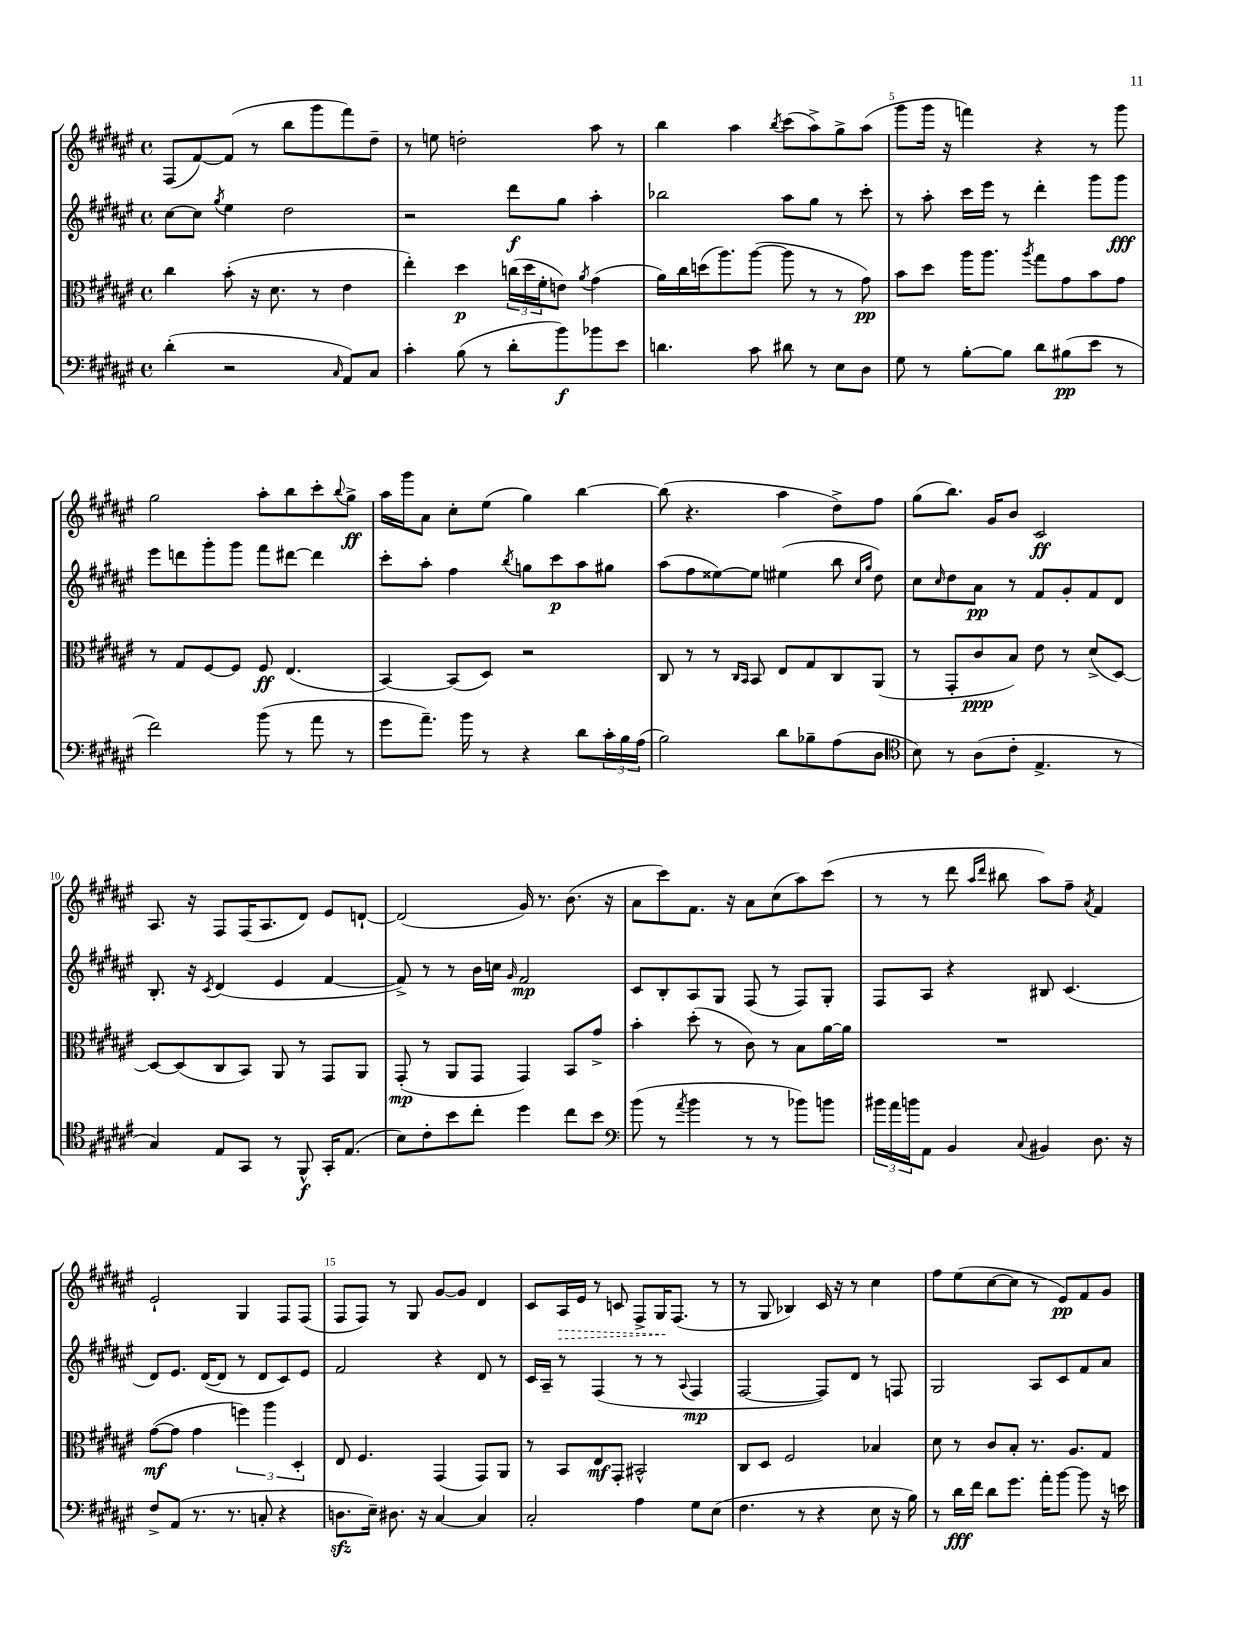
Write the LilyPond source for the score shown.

<<
\new StaffGroup <<
\new Staff = "s0" {
    \clef treble \key fis \major \defaultTimeSignature \time 4/4
    fis8( fis'8~) fis'8( r8 b''8 gis'''8 fis'''8) dis''8-- |
    r8 e''8 d''2-. ais''8 r8 |
    b''4 ais''4 \acciaccatura { b''8 } cis'''8( ais''8->) gis''8-> ais''8( |
    gis'''8 gis'''16 r16 f'''4) r4 r8 gis'''8 |
    gis''2 ais''8-. b''8 cis'''8-. \appoggiatura { b''8 } gis''8->\ff |
    ais''16 gis'''16 ais'8 cis''8-. eis''8( gis''4) b''4~ |
    b''8( r4. ais''4 dis''8->) fis''8 |
    gis''8( b''8.) gis'16 b'8 cis'2\ff |
    ais8. r16 fis8 fis16( ais8. dis'8) eis'8 d'8~-! |
    d'2( gis'16) r8. b'8.( r16 |
    ais'8 cis'''8) fis'8. r16 ais'8 cis''8( ais''8) cis'''8( |
    r8 r8 dis'''8 \grace { ais''16 dis'''16 } bis''8 ais''8) fis''8-- \acciaccatura { ais'8 } fis'4 |
    eis'2-! gis4 fis8 fis8( |
    fis8 fis8) r8 gis8 gis'8~ gis'8 dis'4 |
    cis'8 \once \override Hairpin.style = #'dashed-line ais16\> eis'16 r8 c'8 fis8-> gis16\! fis8.( r8 |
    r8 gis8 bes4) cis'16 r16 r8 cis''4 |
    fis''8 eis''8( cis''8~ cis''8 r8 eis'8\pp) fis'8 gis'8 \bar "|." |
}
\new Staff = "s1" {
    \clef treble \key fis \major \defaultTimeSignature \time 4/4
    cis''8~ cis''8 \acciaccatura { gis''8 } eis''4 dis''2 |
    r2 dis'''8\f gis''8 ais''4-. |
    bes''2 ais''8 gis''8 r8 cis'''8-. |
    r8 ais''8-. cis'''16 eis'''16 r8 dis'''4-. gis'''8 gis'''8\fff |
    eis'''8 d'''8 gis'''8-. gis'''8 fis'''8 dis'''8~ dis'''4 |
    cis'''8-. ais''8-. fis''4 \acciaccatura { b''8 } g''8 cis'''8\p ais''8 gis''8 |
    ais''8( fis''8 eisis''8~) eisis''8 eis''4( b''8 \grace { cis''16 gis''16 } dis''8) |
    cis''8 \grace { cis''16 } dis''8 ais'8\pp r8 fis'8 gis'8-. fis'8 dis'8 |
    b8.-. r16 \acciaccatura { cis'8 } dis'4( eis'4 fis'4~ |
    fis'8->) r8 r8 b'16 c''16 \grace { gis'16 } fis'2\mp |
    cis'8 b8-. ais8 gis8 fis8( r8 fis8) gis8-. |
    fis8 ais8 r4 bis8 cis'4.( |
    dis'8) eis'8. dis'16~( dis'8 r8 dis'8 cis'8) eis'8 |
    fis'2 r4 dis'8 r8 |
    cis'16 ais16-- r8 fis4( r8 r8 \appoggiatura { ais8 } fis4\mp |
    fis2~ fis8) dis'8 r8 f8 |
    gis2 ais8 cis'8 fis'8 ais'8 \bar "|." |
}
\new Staff = "s2" {
    \clef alto \key fis \major \defaultTimeSignature \time 4/4
    cis''4 b'8-.( r16 dis'8. r8 eis'4 |
    eis''4-.) dis''4\p \tuplet 3/2 { c''16( dis''16 fis'16-. } e'8) \acciaccatura { ais'8 } gis'4( |
    ais'16) cis''16 d''16( ais''8.) ais''8~( ais''8 r8 r8 gis'8\pp) |
    b'8 dis''8 ais''16 ais''8. \acciaccatura { ais''8 } gis''8 gis'8 b'8 gis'8 |
    r8 gis8 fis8~ fis8 fis8\ff eis4.( |
    b,4~) b,8( dis8) r2 |
    cis8 r8 r8 \grace { cis16 b,16 } b,8 eis8 gis8 cis8 ais,8( |
    r8 gis,8-. cis'8\ppp b8) eis'8 r8 dis'8->( dis8~) |
    dis8~ dis8( cis8 b,8) ais,8 r8 gis,8 ais,8 |
    gis,8-.\mp( r8 ais,8 gis,8 gis,4) b,8 gis'8-> |
    b'4-. dis''8-.( r8 cis'8) r8 b8 ais'16~ ais'16 |
    R1 |
    gis'8~\mf( gis'8 gis'4 \tuplet 3/2 { f''4) ais''4 dis4-. } |
    eis8 fis4. gis,4( gis,8) ais,8 |
    r8 b,8 eis8\mf gis,8-. bis,2-^ |
    cis8 dis8 fis2 bes4 |
    dis'8 r8 cis'8 b8-. r8. ais8. gis8 \bar "|." |
}
\new Staff = "s3" {
    \clef bass \key fis \major \defaultTimeSignature \time 4/4
    dis'4-.( r2 \grace { cis16 } ais,8) cis8 |
    cis'4-. b8( r8 dis'8-. b'8\f) bes'8 eis'8 |
    d'4. cis'8 dis'8 r8 eis8 dis8 |
    gis8 r8 b8~-. b8 dis'8 bis8\pp( eis'8 r8 |
    fis'2) b'8( r8 ais'8 r8 |
    gis'8 ais'8.--) b'16 r8 r4 dis'8 \tuplet 3/2 { cis'16-. b16 ais16( } |
    b2) dis'8 bes8-- ais8( dis8 |
    \clef tenor b8) r8 ais8( cis'8-. eis4.-> r8 |
    gis4) eis8 gis,8 r8 fis,8-^\f gis,16-. eis8.( |
    b8) cis'8-. b'8 cis''8-. dis''4 cis''8 b'8 |
    \clef bass b'8( r8 \acciaccatura { ais'8 } b'4 r8 r8 bes'8) b'8 |
    \tuplet 3/2 { bis'16 ais'16 b'16 } ais,8 b,4 \appoggiatura { cis8 } bis,4 dis8. r16 |
    fis8-> ais,8( r8. r8. c8-. r4 |
    d8.\sfz eis16--) dis8. r16 cis4~ cis4 |
    cis2-. ais4 gis8 eis8( |
    fis4. r8 r4 eis8 r16 b16) |
    r8 dis'16\fff fis'16 dis'8 gis'8. ais'16-. b'8~ b'8 r16 e'16 \bar "|." |
}
>>
>>
\layout { \context { \Score currentBarNumber = #2 \override BarNumber.break-visibility = ##(#f #t #t) barNumberVisibility = #(every-nth-bar-number-visible 5) } }
